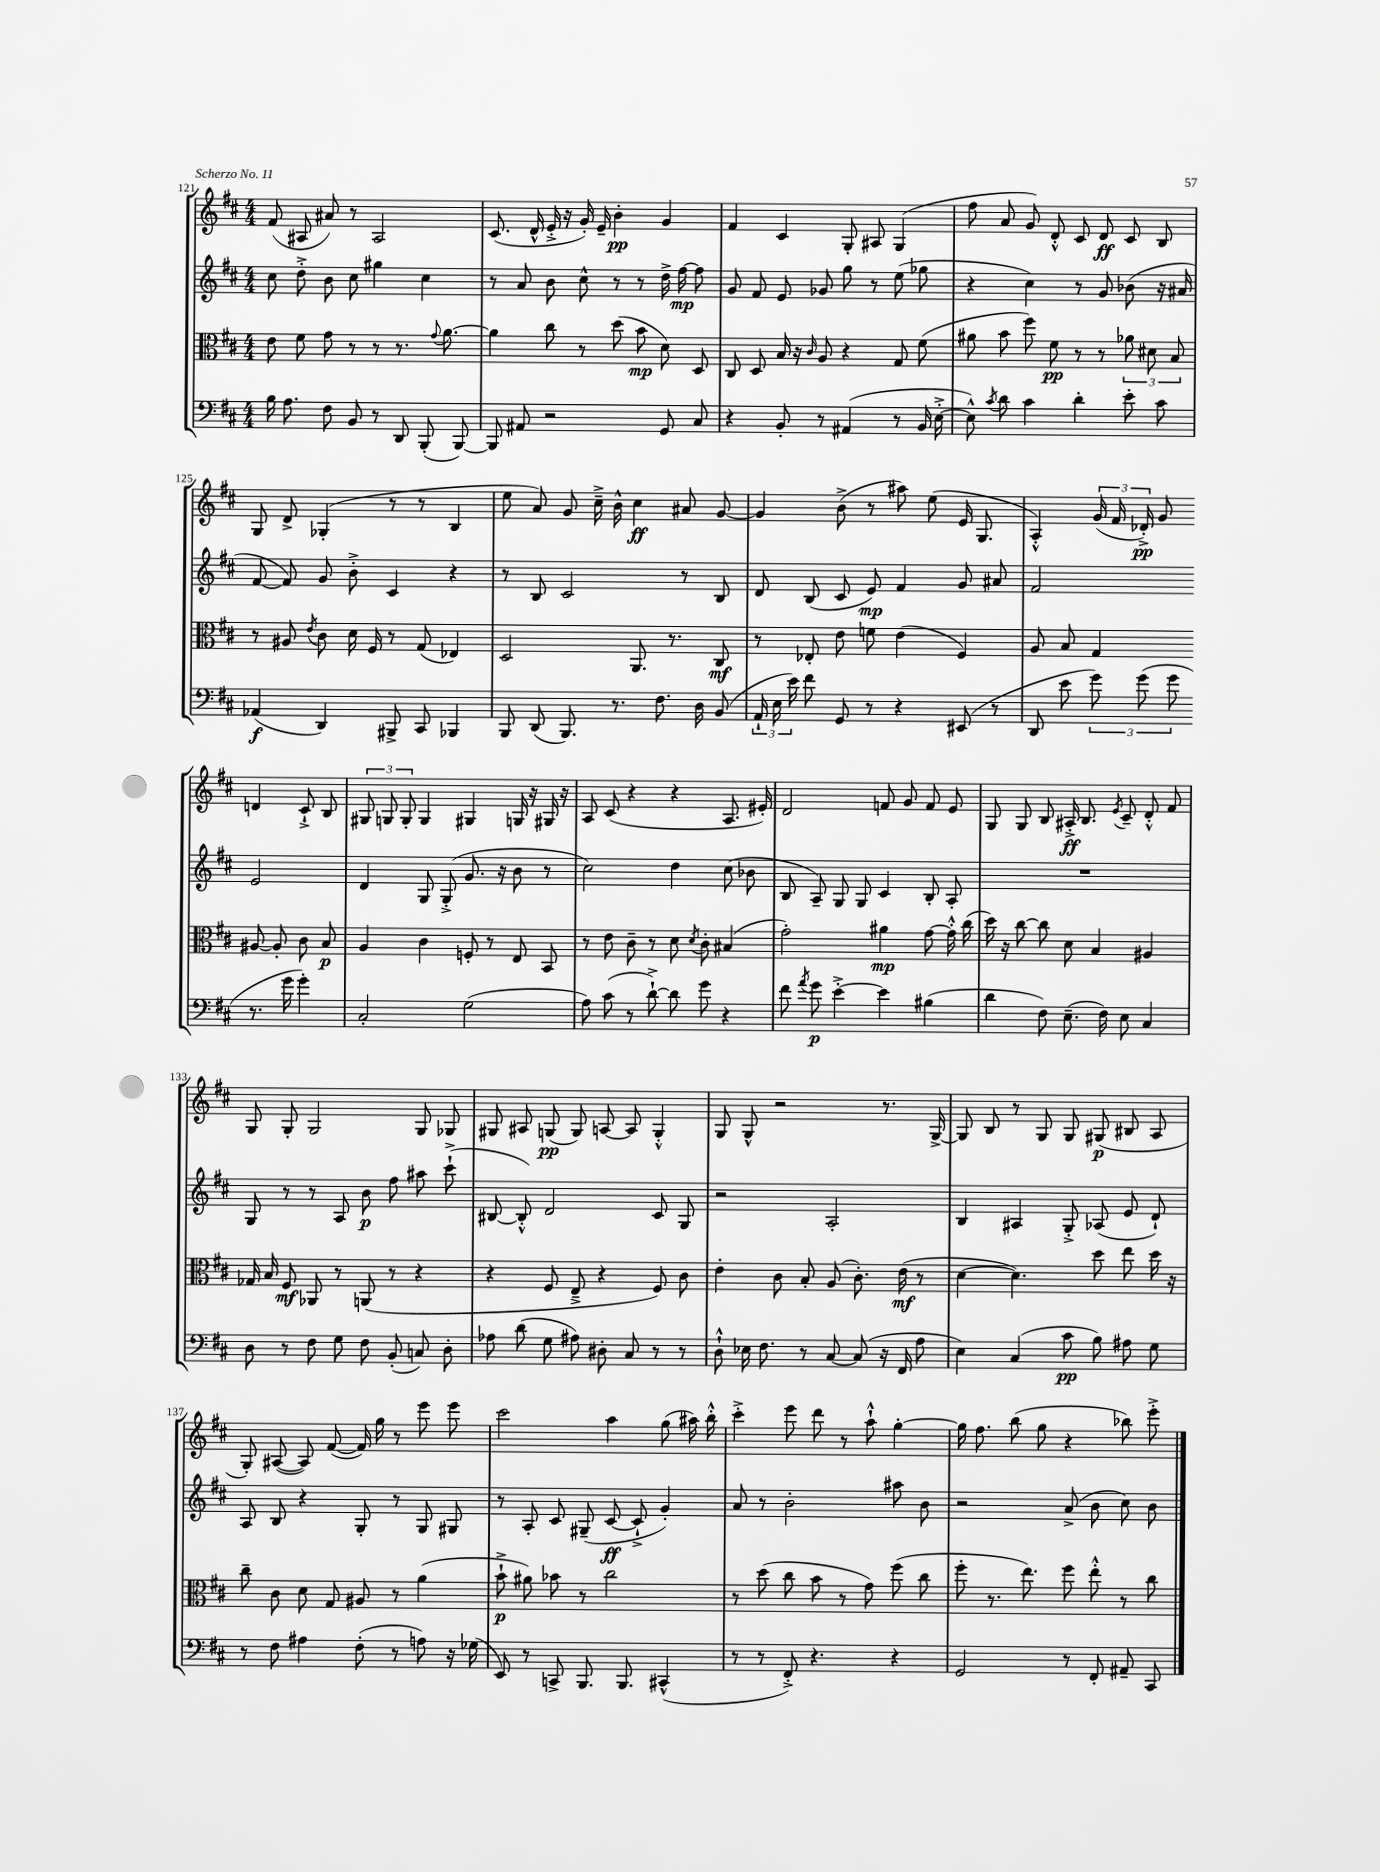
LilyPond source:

<<
\new StaffGroup <<
\new Staff = "s0" {
    \clef treble \key d \major \numericTimeSignature \time 4/4
    \autoBeamOff fis'8( ais8 ais'8) r8 ais2 |
    cis'8.( d'16-^ e'16-.-> r16 g'16-.) e'16-- b'4-.\pp g'4 |
    fis'4 cis'4 g8-. ais8 g4( |
    fis''8 a'8 g'8) d'8-.-^ cis'8 d'8\ff cis'8 b8 |
    g8 d'8-> ges4-.( r8 r8 b4 |
    e''8 a'8) g'8 cis''16---> b'16-^ cis''4\ff ais'8 g'8~ |
    g'4 b'8->( r8 ais''8) e''8( e'16 g8. |
    a4-.-^) \tuplet 3/2 { g'16( fis'16 des'16-.->\pp) } g'8 d'4 cis'8-!-> b8 |
    \tuplet 3/2 { gis8 g8 g8-. } g4 gis4 g16 r16 gis16 r16 |
    a8 cis'8( r4 r4 a8. eis'16-.) |
    d'2 f'8 g'8 f'8 e'8 |
    g8 g8 b8 ais16-.->\ff b8. \acciaccatura { e'8 } cis'8-- d'8-.-^ fis'8 |
    g8 g8-. g2 g8 ges8 |
    gis8 ais8 g8\pp( g8) a8~ a8 g4-.-^ |
    g8 g8-^ r2 r8. g16~-> |
    g8 b8 r8 g8 g8 gis8\p( bis8 a8 |
    g8-.) ais8~( ais8) fis'8~( fis'16) g''16 r8 e'''8 e'''8 |
    cis'''2 a''4 g''8( ais''16) b''16-.-^ |
    cis'''4-.-> e'''8 d'''8 r8 a''8-!-^ g''4~-. |
    g''16 fis''8. b''8( g''8 r4 bes''8) e'''8-.-> \bar "|." |
}
\new Staff = "s1" {
    \clef treble \key d \major \numericTimeSignature \time 4/4
    \autoBeamOff cis''8 d''8-.-> b'8 cis''8 gis''4 cis''4 |
    r8 a'8 b'8 cis''8-^ r8 r8 d''16-> fis''16~\mp fis''8 |
    g'8 fis'8 e'8 ges'8 g''8 r8 e''8( ges''8 |
    r4 cis''4) r8 g'8 bes'8( r16 ais'16 |
    fis'8~ fis'8) g'8 b'8-.-> cis'4 r4 |
    r8 b8 cis'2 r8 b8 |
    d'8 b8( cis'8 e'8\mp) fis'4 g'8 ais'8 |
    fis'2 e'2 |
    d'4 g8 g8-.->( g'8. r16 b'8 r8 |
    cis''2) d''4 cis''8( bes'8 |
    b8 a8--) g8 g8 cis'4 b8-. a8-. |
    R1 |
    g8 r8 r8 a8 b'8\p fis''8 ais''8 cis'''8-!->( |
    bis8~ bis8-.-^) d'2 cis'8 g8 |
    r2 a2-. |
    b4 ais4 g8-.-> aes8( e'8 d'8-!) |
    a8 b8 r4 g8-. r8 g8 gis8 |
    r8 a8-. cis'8 gis8--( cis'8~\ff cis'8-!-> g'4-.) |
    a'8 r8 b'2-. ais''8 b'8 |
    r2 a'8->( b'8 cis''8) b'8 \bar "|." |
}
\new Staff = "s2" {
    \clef alto \key d \major \numericTimeSignature \time 4/4
    \autoBeamOff e'8 fis'8 g'8 r8 r8 r8. \appoggiatura { g'8 } a'8.~ |
    a'4 cis''8 r8 d''8( b'8\mp d'8) d8 |
    cis8 d8 b16 r16 \grace { cis'16 } a8 r4 g8 fis'8( |
    ais'8 b'8 fis''8) fis'8\pp r8 r8 \tuplet 3/2 { aes'8 dis'8 b8 } |
    r8 ais8 \acciaccatura { e'8 } cis'8 d'16 fis16 r8 g8( ees4) |
    d2 a,8. r8. cis8\mf |
    r8 ees8-. e'8 f'8 e'4( fis4) |
    a8 b8 g4 ais8~ ais8-. cis'8 b8\p |
    a4 cis'4 f8-. r8 e8 b,8 |
    r8 e'8 cis'8-- r8 d'8 \acciaccatura { d'8 } cis'8-. bis4( |
    g'2-.) ais'4\mp g'8~ g'16-.-^ cis''16( |
    d''16) r16 cis''8~ cis''8 d'8 b4 ais4 |
    ges16 b16 fis8\mf aes,8 r8 a,8( r8 r4 |
    r4 fis8 e8---> r4 fis8) cis'8 |
    e'4-. cis'8 b8-. a8( cis'8.-.) e'16\mf( r8 |
    d'4~ d'4.) d''8 e''8 d''16 r16 |
    cis''8-- cis'8 d'8 g8 ais8 r8 a'4( |
    b'8-!->\p ais'8) bes'8 r8 cis''2 |
    r8 d''8( cis''8 b'8 r8 g'8) fis''8( cis''8 |
    fis''8-. r8. e''8.) fis''8 e''8-.-^ r8 cis''8 \bar "|." |
}
\new Staff = "s3" {
    \clef bass \key d \major \numericTimeSignature \time 4/4
    \autoBeamOff b16 a8. fis8 b,8 r8 d,8 b,,8-.( b,,8~) |
    b,,8 ais,8 r2 g,8 cis8 |
    r4 b,8-. r8 ais,4( r8 b,16 e16~-.-> |
    e8-^) \acciaccatura { cis'8 } d'8 cis'4 d'4-. e'8-. cis'8 |
    aes,4\f( d,4) bis,,8-> cis,8 bes,,4 |
    b,,8 d,8( b,,8.) r8. fis8. d16 b,8( |
    \tuplet 3/2 { a,16-! e16 e'16) } fis'8 g,8 r8 r4 eis,8( r8 |
    d,8 e'8 \tuplet 3/2 { g'8) g'8( g'8 } r8. g'16 g'4-.) |
    cis2-. g2( |
    a8) cis'8( r8 d'8~-!->) d'8 g'8 r4 |
    fis'8 \acciaccatura { a'8 } g'8\p e'4~-.-> e'4 bis4( |
    d'4 fis8) e8.--( fis16) e8 cis4 |
    d8 r8 fis8 g8 fis8 b,8-.( c8) d8-. |
    aes8 d'8( g8 ais8) dis8-. cis8 r8 r8 |
    d8-!-^ ees16 fis8. r8 cis8~ cis8( r16 fis,16 a8 |
    e4) cis4( cis'8\pp b8) ais8 g8 |
    r8 fis8 ais4 fis8-.( r8 a8) r16 ges16( |
    e,8) r8 c,8-> b,,8. b,,8. cis,4-^( |
    r8 r8 fis,8-.->) r4. r4 |
    g,2 r8 fis,8-. ais,8-- cis,8 \bar "|." |
}
>>
>>
\layout { \context { \Score currentBarNumber = #121 } }
